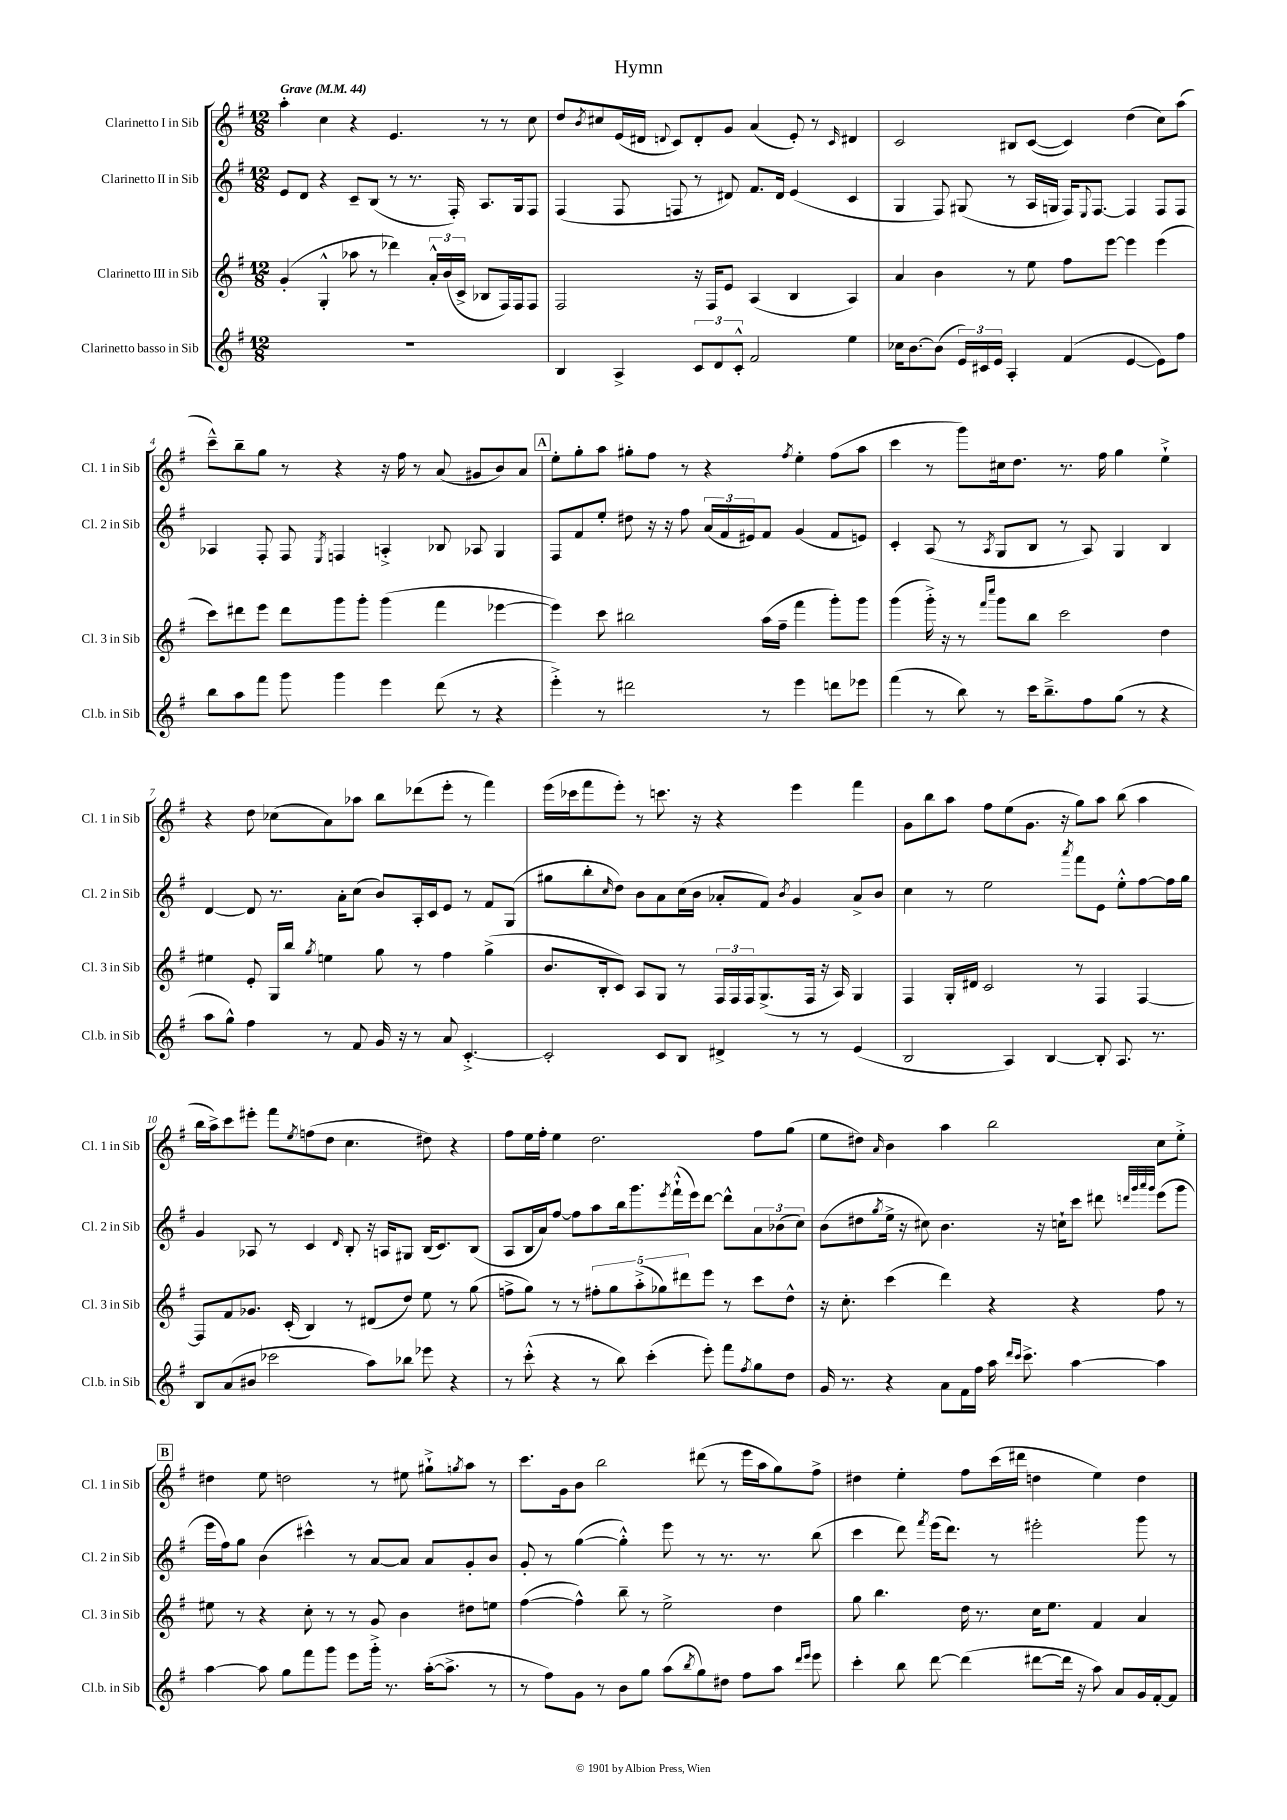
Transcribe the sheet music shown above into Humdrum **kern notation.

**kern	**kern	**kern	**kern
*staff4	*staff3	*staff2	*staff1
*clefG2	*clefG2	*clefG2	*clefG2
*k[f#]	*k[f#]	*k[f#]	*k[f#]
*M12/8	*M12/8	*M12/8	*M12/8
*MM44	*MM44	*MM44	*MM44
1.r	(4g'	8e	4aa'
.	.	8d	.
.	4G'^^	4r	4cc
.	8aa-	8c~	4r
.	8r	(8B	.
.	4ddd-)	8r	4.e
.	.	8.r	.
.	24a'^^	.	.
.	(24b	.	.
.	.	16F#')	.
.	24c^	.	.
.	8B-	8.A	8r
.	16F#)	.	8r
.	16F#	16G	.
.	8F#	8F#	8cc
=	=	=	=
4B	2F#	(4F#	8dd
.	.	.	8qb
.	.	.	8cc#
4A^	.	8F#	(16e
.	.	.	16d#
.	.	.	8qqd
.	.	8F	8c)
12c	16r	8r	8d'
.	16F#	.	.
12d	.	.	.
.	8e	8d#)	8g
12c'^^	.	.	.
2f#	(4A	8.f#	(4a
.	.	16d#	.
.	4B	(4e	8e')
.	.	.	8r
.	.	.	16qqc
4ee	4A)	4c	4d#
=	=	=	=
16cc-	4a	4G	2c
[8.b	.	.	.
(8b]	4b	8F#)	.
24e)	.	(8G#	.
24c#	.	.	.
24e	.	.	.
4A'	8r	8r	8B#
.	8ee	16A	([8c
.	.	16G	.
(4f#	8ff#	16F#)	4c])
.	.	8qqE	.
.	.	[8.F#	.
.	[8eee	.	.
[4e	4eee]	4F#]	(4dd
8e])	(4eee	8F#	8cc)
8ff#	.	8F#	(8aa
=	=	=	=
8bb	8ccc)	4A-	8ccc~^^)
8aa	8ddd#	.	8bb~
8fff#	8eee	8F#'	8gg
8ggg	8ddd#	8F#	8r
.	.	8qE	.
4ggg	8ggg	4F	4r
.	8ggg'	.	.
4eee	(4ggg	4A'^	16r
.	.	.	16ff#
.	.	.	8r
(8ddd	4fff#	8B-	(8a
8r	.	8A-	8g#
4r	[4eee-	4G	8b)
.	.	.	8a
=	=	=	=
4eee'^)	4eee-])	8F#	8ee'
.	.	8f#	8gg'
8r	8ccc	8ee'	8aa
2ddd#	2bb#	8dd#	8gg#'
.	.	16r	8ff#
.	.	16r	.
.	.	8ff#	8r
.	.	(24a	4r
.	.	24f#	.
.	.	24e#)	.
8r	(16aa	8f#	.
.	16ff#~	.	.
.	.	.	8qff#
4eee	4fff#	(4g	4ee'
8ddd	8ggg')	8f#	(8ff#
8eee-	8ggg	8e)	8aa
=	=	=	=
(4fff#	(4ggg	4c'	4ccc
8r	16ggg'^)	(8A	8r
.	16r	.	.
8bb)	8r	8r	8ggg)
.	16qqfff#	.	.
.	16qqcccc	8qA	.
8r	8ggg	8G	16cc#
.	.	.	8.dd
16ccc	8bb	8B	.
8.bb~^	.	.	.
.	2ccc	8r	8.r
8ff#	.	8A)	.
.	.	.	16ff#
(8gg	.	4G	4gg
8r	.	.	.
4r	4dd	4B	4ee`^
=	=	=	=
8aa	4ee#	[4d	4r
8gg^^)	.	.	.
4ff#	8e'	8d]	8dd
.	16G	8.r	(8cc-
.	16bb	.	.
.	8qgg	.	.
8r	4ee	.	8a)
.	.	16a'	.
8f#	.	(8cc	8aa-
16g	8gg	8b)	8bb
16r	.	.	.
8r	8r	16A'	(8ddd-
.	.	16c	.
8a	4ff#	8e	8eee'
[4.c'^	.	8r	8r
.	(4gg^	8f#	4fff#)
.	.	(8G	.
=	=	=	=
2c']	8.b	8gg#	(16eee
.	.	.	16ccc-
.	.	8bb'	8fff#
.	16B'	.	.
.	.	16qqcc	.
.	8c)	8dd)	8eee')
.	8A	8b	8r
8c	8G	8a	8.ccc
8B	8r	(16cc	.
.	.	16b	16r
4d#^	24F#	8a-'	4r
.	24F#	.	.
.	24F#	.	.
.	(8.G^	8f#)	.
.	.	8qb	.
8r	.	4g	4eee
.	16F#	.	.
8r	16r	.	.
.	16A)	.	.
(4e	4G	8a-^	4fff#
.	.	8b	.
=	=	=	=
2B	4F#	4cc	8g
.	.	.	8bb
.	16G'	8r	8aa
.	16d#	.	.
.	2c	2ee	8ff#
4A)	.	.	(8ee
.	.	.	8.g
[4B	.	.	.
.	.	.	16r
.	.	8qaaa	.
.	8r	8fff#	8gg)
8B']	4F#	8e	8aa
8.A	.	8ee'^^	(8bb
.	[4F#	[8ff#	4aa
8.r	.	.	.
.	.	16ff#]	.
.	.	16gg	.
=	=	=	=
8B	8F#]	4g	16bb
.	.	.	16aa^)
(8a	8f#	.	8ccc
8b#	8.g-	8A-	8eee#'
2ccc-	.	8r	8fff#
.	(16c'	.	.
.	.	.	8qee
.	4B)	4c	(8ff
.	.	.	8dd
.	.	16qqd	.
.	8r	8B'	4.cc
8aa)	(8d#	16r	.
.	.	16A	.
8bb-	8dd)	8G#	.
8eee-	8ee	(16B	8dd#)
.	.	8.c)	.
4r	8r	.	4r
.	(8gg	(8B	.
=	=	=	=
8r	8ff^	8A	8ff#
(8ccc'^^	8gg)	16B	16ee
.	.	16a)	16ff#'
4r	8r	[8ff#	4ee
.	8r	8ff#]	.
8r	10ff#'	8aa	2.dd
.	10gg	.	.
8bb)	.	16bb	.
.	.	8.ggg	.
.	(10aa'^	.	.
(4ccc'	.	.	.
.	10gg-)	.	.
.	.	8qeee	.
.	.	(16fff#`^^	.
.	10ddd#	.	.
.	.	16eee)	.
8eee')	8eee	[8ddd	.
8fff#	8r	8ddd^^]	.
8qff#	.	.	.
8gg	8ccc	12a	8ff#
.	.	(12b-	.
8dd	8dd^^	.	(8gg
.	.	12cc)	.
=	=	=	=
16g	16r	(8b	8ee
8.r	8.cc'	.	.
.	.	8dd#	8dd#)
.	.	8qgg	16qqa
4r	(4ccc	16ee^	4b
.	.	16r	.
.	.	8cc#)	.
8a	4ddd)	4.b	4aa
16f#	.	.	.
16ff#	.	.	.
16aa	4r	.	2bb
16qqddd	.	.	.
16qqccc	.	.	.
8.ccc^	.	.	.
.	.	16r	.
.	.	16cc`	.
[4aa	4r	8ccc	.
.	.	8ddd#	.
.	.	32qqddd	.
.	.	32qqggg	.
.	.	32qqaaa	.
.	.	32qqggg	.
4aa]	8ff#	(8eee	8cc
.	8r	8ggg	8ee'^
=	=	=	=
[4aa	8ee#	16eee	4dd#
.	.	16ff#)	.
.	8r	8gg	.
8aa]	4r	(4b	8ee
8gg	.	.	2dd
8fff#	8cc'	4ccc#^^)	.
8ggg	8r	.	.
8eee	8r	8r	.
16ggg'^	8g	[8a	8r
8.r	.	.	.
.	4b	8a]	8ee#
([16aa'	.	8a	8gg#`^
8.aa^]	.	.	.
.	.	.	8qgg
.	8dd#	8g'	8aa
8r	8ee	8b	8r
=	=	=	=
8r	([4ff#	8g'	8.ccc
8ff#)	.	8r	.
.	.	.	16g
8g	4ff#^^])	([4gg	8b
8r	.	.	2bb
8b	8bb~	4gg'^^])	.
8gg	8r	.	.
(8aa	2ee^	8eee	.
8qbb	.	.	.
8gg)	.	8r	(8ddd#
8dd#	.	8.r	8r
8ff#	.	.	16eee
.	.	8.r	16aa
8aa	4dd	.	8gg)
16qqddd	.	.	.
16qqeee	.	.	.
8eee	.	(8bb	8ff#^
=	=	=	=
4ccc'	8gg	4ccc	4dd#
.	4.bb	.	.
8bb	.	8ddd)	4ee'
.	.	8qfff#	.
[8ddd	.	(16eee	.
.	.	8.ddd)	.
(4ddd]	16dd	.	8ff#
.	8.r	.	.
.	.	8r	(16ccc
.	.	.	16ddd#
[8ddd#	16cc	2eee#'	4dd
.	8.ee	.	.
16ddd#]	.	.	.
16r	.	.	.
8aa)	4f#	.	4ee)
8a	.	.	.
16g	4a	8ggg	4dd
[16f#'	.	.	.
8f#]	.	8r	.
==	==	==	==
*-	*-	*-	*-
